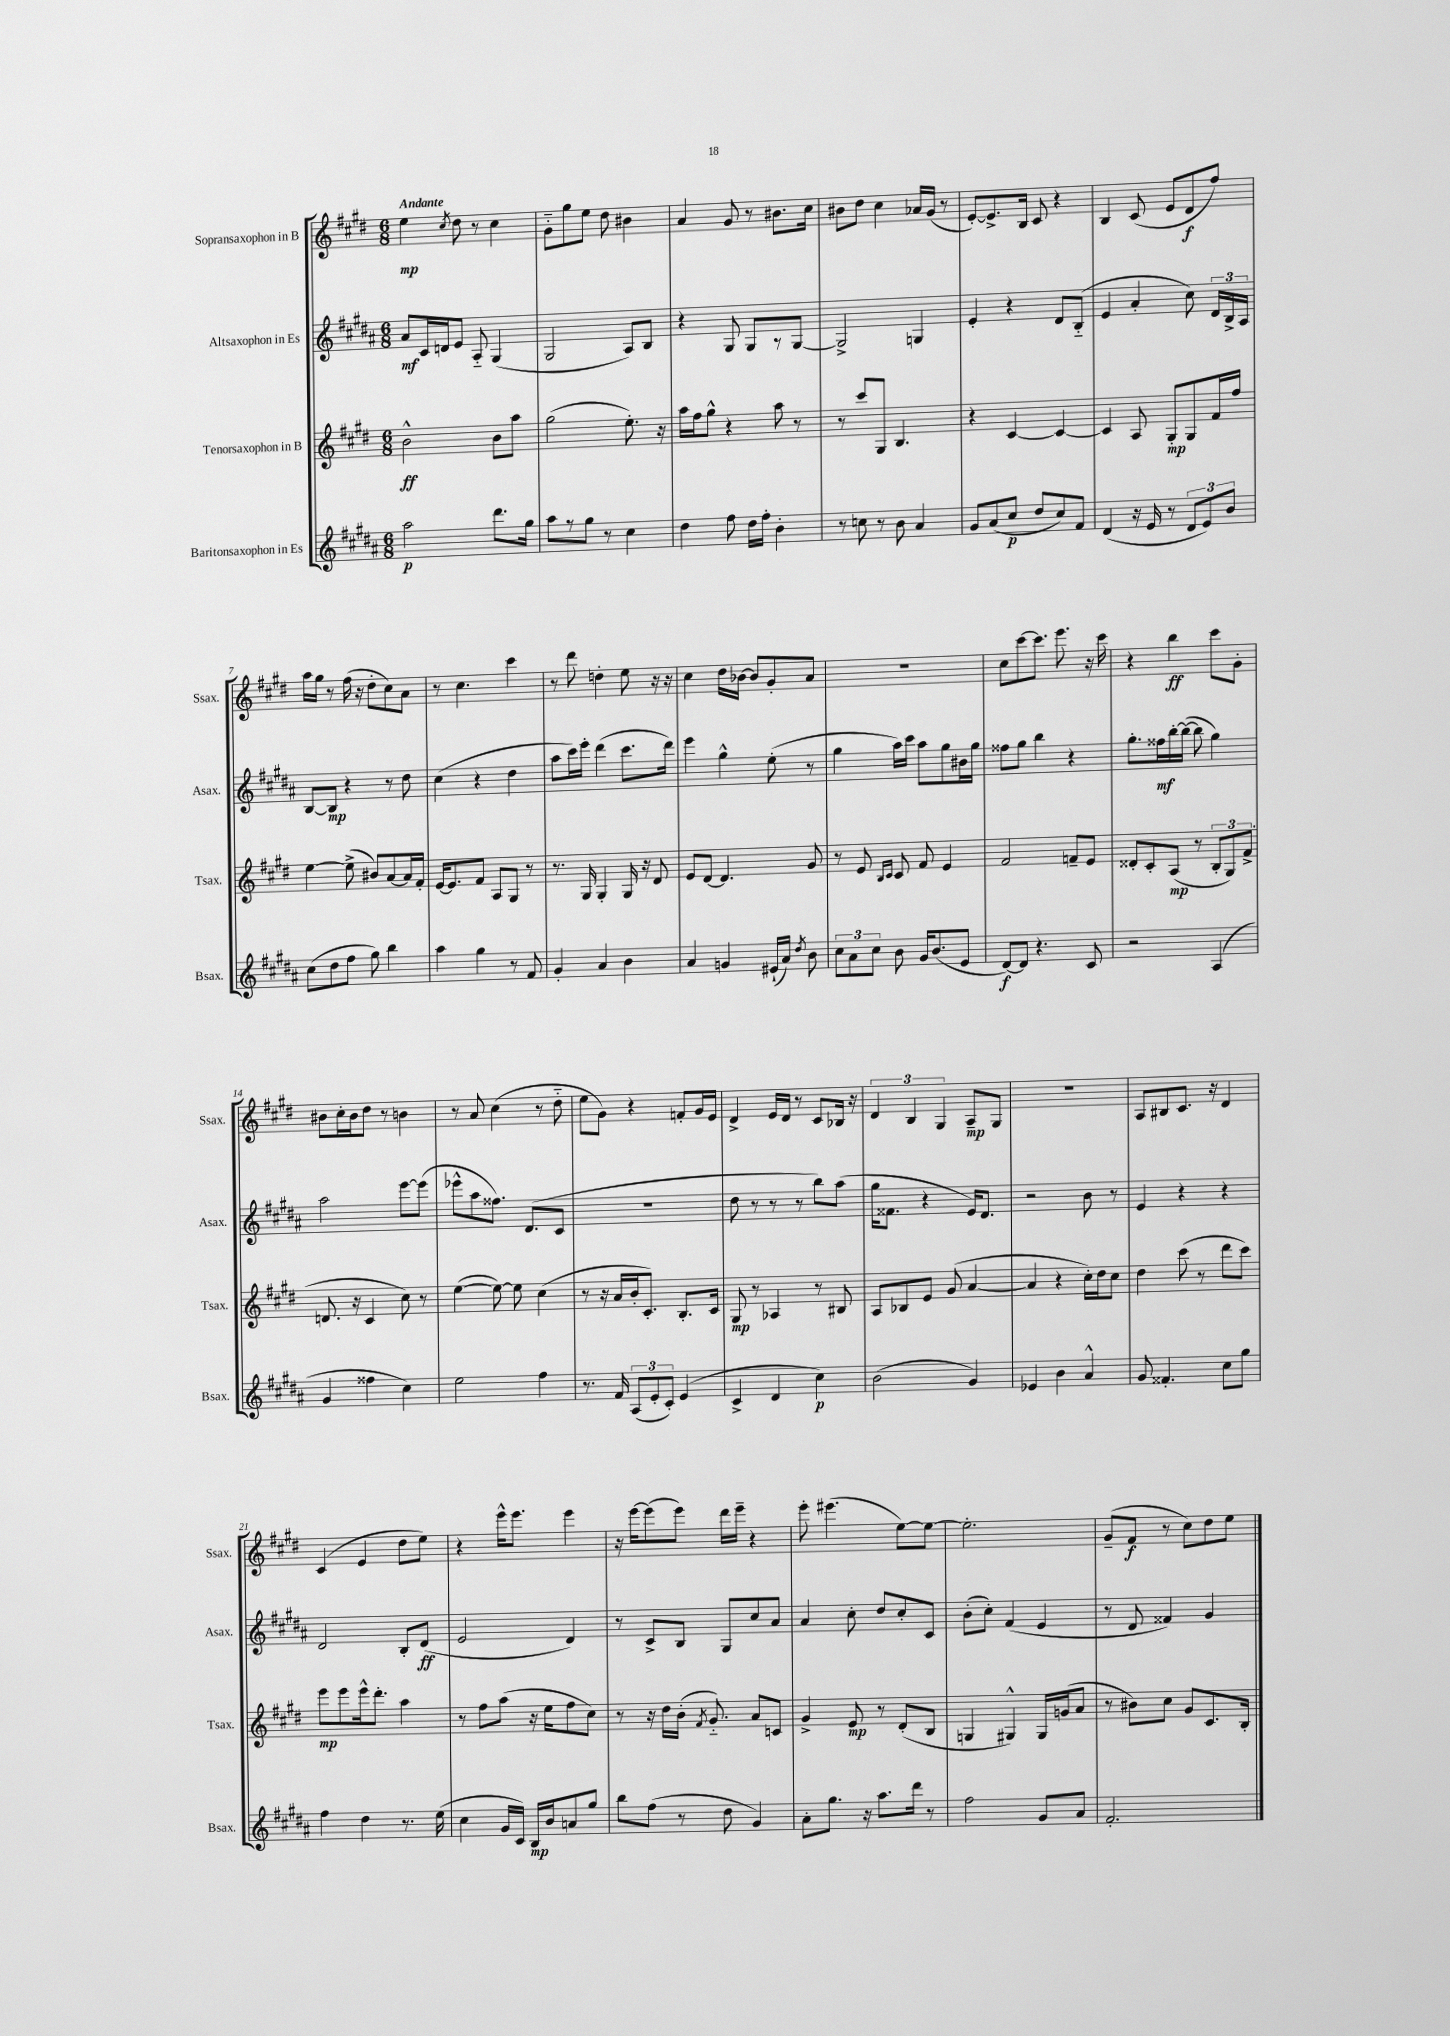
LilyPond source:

<<
\new StaffGroup <<
\new Staff = "s0" \with { instrumentName = "Sopransaxophon in B" shortInstrumentName = "Ssax." } {
    \clef treble \key e \major \numericTimeSignature \time 6/8 \tempo "Andante"
    \autoBeamOff e''4\mp \acciaccatura { cis''8 } dis''8 r8 cis''4 |
    gis'8[-_ gis''8 e''8] dis''8 bis'4 |
    a'4 gis'8 r8 bis'8.[ cis''16] |
    bis'8[ dis''8] cis''4 aes'16[ gis'16]( r8 |
    e'8[~-.) e'8.-> b16] cis'8 r4 |
    b4 cis'8( e'8[ dis'8\f fis''8]) |
    a''16[ gis''16] r8 fis''16( r16 dis''8[-. cis''8) a'8] |
    r8 cis''4. cis'''4 |
    r8 dis'''8 d''4-. e''8 r16 r16 |
    cis''4 dis''16[ bes'16]~ bes'8[ gis'8-. a'8] |
    R2. |
    cis''8[ cis'''8~ cis'''8.] e'''8. r16 cis'''16 |
    r4 b''4\ff cis'''8[ gis'8]-. |
    bis'8[ cis''16-. bis'16 dis''8] r8 b'4 |
    r8 a'8 cis''4( r8 dis''8-_ |
    e''8[ gis'8]) r4 f'8[-. gis'16 e'16] |
    dis'4-> e'16[ dis'16] r8 cis'8[ bes16] r16 |
    \tuplet 3/2 { dis'4 b4 gis4 } a8[--\mp gis8] |
    R2. |
    a8[ bis8 cis'8.] r16 dis'4 |
    cis'4( e'4 dis''8[ e''8]) |
    r4 e'''16[-^ e'''8.] e'''4 |
    r16 e'''16[~ e'''8( e'''8]) dis'''16[ e'''16]-- r4 |
    e'''8-. eis'''4.( e''8[~) e''8]~ |
    e''2.-. |
    gis'8[--( fis'8]\f r8 cis''8[) dis''8 e''8] \bar "|." |
}
\new Staff = "s1" \with { instrumentName = "Altsaxophon in Es" shortInstrumentName = "Asax." } {
    \clef treble \key b \major \numericTimeSignature \time 6/8
    \autoBeamOff ais'8[\mf cis'16 d'16 e'8] ais8-_ gis4( |
    gis2 ais8[) b8] |
    r4 gis8 gis8[ r8 gis8]~ |
    gis2-> g4 |
    e'4-. r4 dis'8[ b8]-_( |
    e'4 ais'4-. cis''8) \tuplet 3/2 { dis'16[ b16-> ais16] } |
    b8[~ b8]\mp r4 r8 dis''8 |
    cis''4( r4 dis''4 |
    ais''8[ cis'''16) e'''16]-. dis'''4( cis'''8.[ dis'''16]) |
    e'''4 gis''4-^ e''8-.( r8 |
    gis''4 ais''16[) cis'''16] ais''8[ gis''8 bis'16 gis''16] |
    fisis''8[ gis''8] b''4 r4 |
    gis''8.[-. fisis''16\mf b''16~-. b''16]~( b''8 gis''4) |
    ais''2 e'''8[~ e'''8]( |
    ees'''8[-^ ais''8 fisis''8.]) dis'8.[( cis'8] |
    R2. |
    dis''8 r8 r8 r8 b''8[) ais''8]( |
    gis''16[ fisis'8.] r4 e'16[) dis'8.] |
    r2 b'8 r8 |
    e'4 r4 r4 |
    dis'2 b8[-. dis'8]\ff( |
    e'2 dis'4) |
    r8 cis'8[-> b8] gis8[ cis''8 ais'8] |
    ais'4 cis''8-. dis''8[ cis''8-. cis'8] |
    b'8[-.( cis''8]-.) fis'4( e'4 |
    r8 dis'8 fisis'4) gis'4 \bar "|." |
}
\new Staff = "s2" \with { instrumentName = "Tenorsaxophon in B" shortInstrumentName = "Tsax." } {
    \clef treble \key e \major \numericTimeSignature \time 6/8
    \autoBeamOff b'2-^\ff b'8[ a''8] |
    gis''2( e''8.-.) r16 |
    a''16[ fis''16 gis''8]-^ r4 a''8 r8 |
    r8 cis'''8[ gis8] b4. |
    r4 cis'4~ cis'4~ |
    cis'4 a8 gis8[-.\mp gis8 fis'16 fis''16] |
    e''4~ e''8->( bis'8[) a'8~ a'16 fis'16]-. |
    e'16[~ e'8. fis'8] a8[ gis8] r8 |
    r8. gis16 gis4-. gis16 r16 dis'8 |
    e'8[ dis'8]~ dis'4. gis'8 |
    r8 e'8 \grace { b16[ cis'16] } cis'8 fis'8 e'4 |
    fis'2 f'8[-- e'8] |
    disis'8[-. cis'8-. a8]\mp( r8 \tuplet 3/2 { b8[-. gis8) fis'8]->( } |
    d'8. r16 cis'4 cis''8) r8 |
    e''4~( e''8~) e''8 cis''4( |
    r8 r16 a'16[ b'16-. cis'8.]-.) b8.[-. cis'16] |
    gis8\mp r8 aes4 r8 bis8 |
    a8[ bes8 e'8] gis'8( a'4~ |
    a'4 r4 cis''16[-.) dis''16 cis''8] |
    dis''4 cis'''8( r8 dis'''8[ cis'''8]) |
    e'''8[\mp e'''8 e'''16-^ dis'''8.]-. a''4 |
    r8 fis''8[ a''8]( r16 e''16[ fis''8 cis''8]) |
    r8 r16 dis''16[ b'16]-.( \acciaccatura { fis'8 } gis'8.-_) a'8[ c'8] |
    gis'4-> e'8\mp r8 dis'8[-.( b8] |
    g4 gis4-^) gis16[ g'16( a'8] |
    r8 bis'8[) cis''8] gis'8[ cis'8. b16]-. \bar "|." |
}
\new Staff = "s3" \with { instrumentName = "Baritonsaxophon in Es" shortInstrumentName = "Bsax." } {
    \clef treble \key b \major \numericTimeSignature \time 6/8
    \autoBeamOff ais''2\p dis'''8.[ gis''16] |
    ais''8[ r8 gis''8] r8 cis''4 |
    dis''4 fis''8 dis''16[ fis''16]-. b'4-. |
    r8 c''8 r8 b'8 ais'4 |
    gis'8[ ais'8( cis''8]\p dis''8[ cis''8) fis'8] |
    dis'4( r16 e'16 r8 \tuplet 3/2 { dis'8[ e'8) b'8] } |
    cis''8[( dis''8 fis''8] gis''8) b''4 |
    ais''4 gis''4 r8 fis'8 |
    gis'4-. ais'4 b'4 |
    ais'4 g'4 eis'16[-!( ais'16]) \acciaccatura { dis''8 } b'8 |
    \tuplet 3/2 { cis''8[ ais'8 cis''8] } b'8 gis'16[ b'8.( e'8] |
    dis'8[~\f) dis'8] r4. cis'8 |
    r2 ais4( |
    gis'4 fisis''4 cis''4) |
    e''2 fis''4 |
    r8. fis'16 \tuplet 3/2 { ais8[( e'8-. cis'8]-.) } e'4( |
    cis'4-> dis'4 cis''4\p) |
    b'2( gis'4) |
    ees'4 b'4 ais'4-^ |
    gis'8 fisis'4.-. cis''8[ gis''8] |
    fis''4 dis''4 r8. e''16( |
    cis''4 gis'16[ cis'16]) b16[\mp b'16 a'8 gis''8] |
    b''8[ fis''8]( r8 dis''8 gis'4) |
    ais'8[-. gis''8.] r16 ais''8.[ dis'''16] r8 |
    fis''2 gis'8[ ais'8] |
    fis'2.-. \bar "|." |
}
>>
>>
